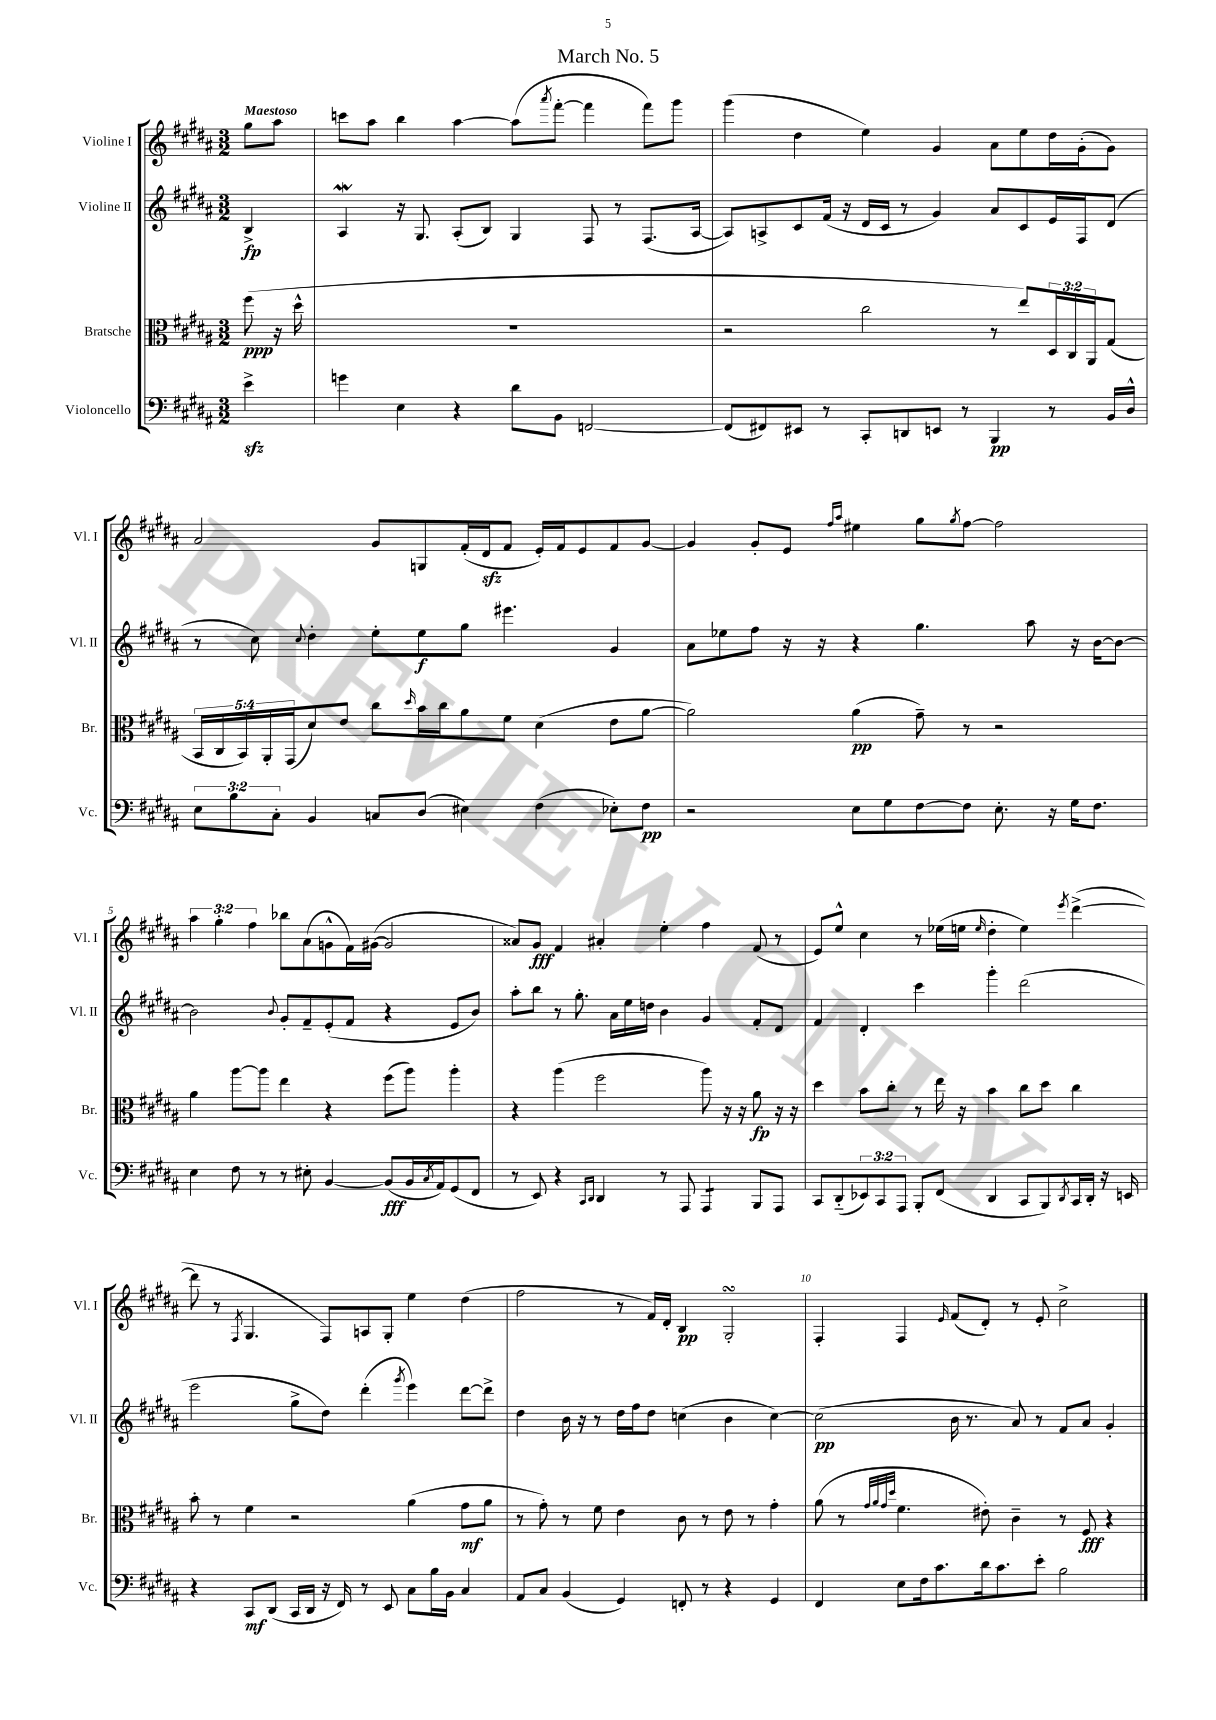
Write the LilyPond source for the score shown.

\header { title = "March No. 5" }
<<
\new StaffGroup <<
\new Staff = "s0" \with { instrumentName = "Violine I" shortInstrumentName = "Vl. I" } {
    \clef treble \key b \major \numericTimeSignature \time 3/2 \override Staff.TupletNumber.text = #tuplet-number::calc-fraction-text \partial 4 \tempo "Maestoso"
    gis''8 ais''8 |
    c'''8 ais''8 b''4 ais''4~ ais''8( \acciaccatura { ais'''8 } fis'''8~-. fis'''4 fis'''8) gis'''8 |
    gis'''4( dis''4 e''4) gis'4 ais'8 e''8 dis''16 gis'16-.( gis'8) |
    ais'2 gis'8 g8 fis'16-.( dis'16\sfz fis'8 e'16-.) fis'16 e'8 fis'8 gis'8~ |
    gis'4 gis'8-. e'8 \grace { fis''16 ais''16 } eis''4 gis''8 \acciaccatura { gis''8 } fis''8~ fis''2 |
    \tuplet 3/2 { ais''4 gis''4-. fis''4 } bes''8 ais'8( g'8-^ fis'16) gis'16~( gis'2 |
    aisis'8) gis'8\fff fis'4 ais'4-. e''4-. fis''4 fis'8( r8 |
    e'8) e''8-^ cis''4 r8 ees''16( e''16 \grace { e''16 } dis''4-. e''4) \acciaccatura { e'''8 } dis'''4~->( |
    dis'''8 r8 \acciaccatura { fis8 } gis4. fis8) a8 gis8-. e''4 dis''4( |
    fis''2 r8 fis'16) dis'16-. b4\pp gis2-.\turn |
    fis4-. fis4 \grace { e'16 } fis'8( dis'8-.) r8 e'8-. cis''2-> \bar "|." |
}
\new Staff = "s1" \with { instrumentName = "Violine II" shortInstrumentName = "Vl. II" } {
    \clef treble \key b \major \numericTimeSignature \time 3/2 \partial 4
    b4->\fp |
    ais4\mordent r16 gis8. ais8-.( b8) gis4 fis8 r8 fis8.( ais16~ |
    ais8) a8-> cis'8 fis'16( r16 dis'16 cis'16 r8 gis'4) ais'8 cis'8 e'16 fis16 dis'8( |
    r8 cis''8) \appoggiatura { cis''8 } dis''4-. e''8-. e''8\f gis''8 eis'''4. gis'4 |
    ais'8 ees''8 fis''8 r16 r16 r4 gis''4. ais''8 r16 b'16~ b'8~ |
    b'2 \appoggiatura { b'8 } gis'8-. fis'8-- e'8-.( fis'8 r4 e'8 b'8) |
    ais''8-. b''8 r8 gis''8.-. ais'16 e''16 d''16 b'4 gis'4 fis'8-. dis'8 |
    fis'4 dis'4-. cis'''4 gis'''4-. dis'''2( |
    e'''2 gis''8-> dis''8) dis'''4-.( \acciaccatura { gis'''8 } e'''4) dis'''8~ dis'''8-> |
    dis''4 b'16 r16 r8 dis''16 fis''16 dis''8 c''4( b'4 c''4~) |
    c''2\pp( b'16 r8. ais'8) r8 fis'8 ais'8 gis'4-. \bar "|." |
}
\new Staff = "s2" \with { instrumentName = "Bratsche" shortInstrumentName = "Br." } {
    \clef alto \key b \major \numericTimeSignature \time 3/2 \override Staff.TupletNumber.text = #tuplet-number::calc-fraction-text \partial 4
    fis''8\ppp( r16 dis''16-^ |
    R1. |
    r2 cis''2 r8 e''8) \tuplet 3/2 { dis16 cis16 ais,16 } gis8( |
    \tuplet 5/4 { b,16 cis16 b,16) ais,16-. gis,16( } dis'8) e'8 cis''8 \grace { dis''16 } b'16 cis''16 ais'8 fis'8 dis'4( e'8 ais'8~ |
    ais'2) ais'4\pp( gis'8--) r8 r2 |
    ais'4 ais''8~ ais''8 e''4 r4 fis''8( ais''8) ais''4-. |
    r4 ais''4( fis''2 ais''8) r16 r16 ais'8\fp r16 r16 |
    dis''4 b'8 cis''8-. r8 e''16 r16 b'4 cis''8 dis''8 cis''4 |
    b'8-. r8 fis'4 r2 ais'4( gis'8\mf ais'8 |
    r8 gis'8-.) r8 fis'8 e'4 cis'8 r8 e'8 r8 gis'4-. |
    ais'8( r8 \grace { gis'32 ais'32 gis'32 dis''32 } fis'4. eis'8-.) cis'4-- r8 fis8\fff r4 \bar "|." |
}
\new Staff = "s3" \with { instrumentName = "Violoncello" shortInstrumentName = "Vc." } {
    \clef bass \key b \major \numericTimeSignature \time 3/2 \override Staff.TupletNumber.text = #tuplet-number::calc-fraction-text \partial 4
    e'4->\sfz |
    g'4 e4 r4 dis'8 b,8 f,2~ |
    f,8( fis,8) eis,8 r8 cis,8-. d,8 e,8 r8 b,,4\pp r8 b,16 dis16-^ |
    \tuplet 3/2 { e8 b8 cis8-. } b,4 c8 dis8( eis4) fis4( ees8-.) fis8\pp |
    r2 e8 gis8 fis8~ fis8 e8.-. r16 gis16 fis8. |
    e4 fis8 r8 r8 eis8-. b,4~ b,8\fff( b,16 \acciaccatura { cis8 } ais,16) gis,8( fis,8 |
    r8 e,8) r4 \grace { cis,16 dis,16 } dis,4 r8 ais,,8 ais,,4:8 b,,8 ais,,8 |
    cis,8 dis,8-_( \tuplet 3/2 { ees,8) cis,8 ais,,8 } b,,8-. fis,8( dis,4 cis,8 b,,8) \acciaccatura { dis,8 } cis,16 dis,16-. r16 e,16 |
    r4 cis,8\mf dis,8( cis,16 dis,16 r16 fis,16) r8 e,8 cis8 b16 b,16 cis4 |
    ais,8 cis8 b,4( gis,4) f,8-. r8 r4 gis,4 |
    fis,4 e8 fis16 cis'8. dis'16 cis'8. e'8-. b2 \bar "|." |
}
>>
>>
\layout { \context { \Score \override BarNumber.break-visibility = ##(#f #t #t) barNumberVisibility = #(every-nth-bar-number-visible 5) } }
